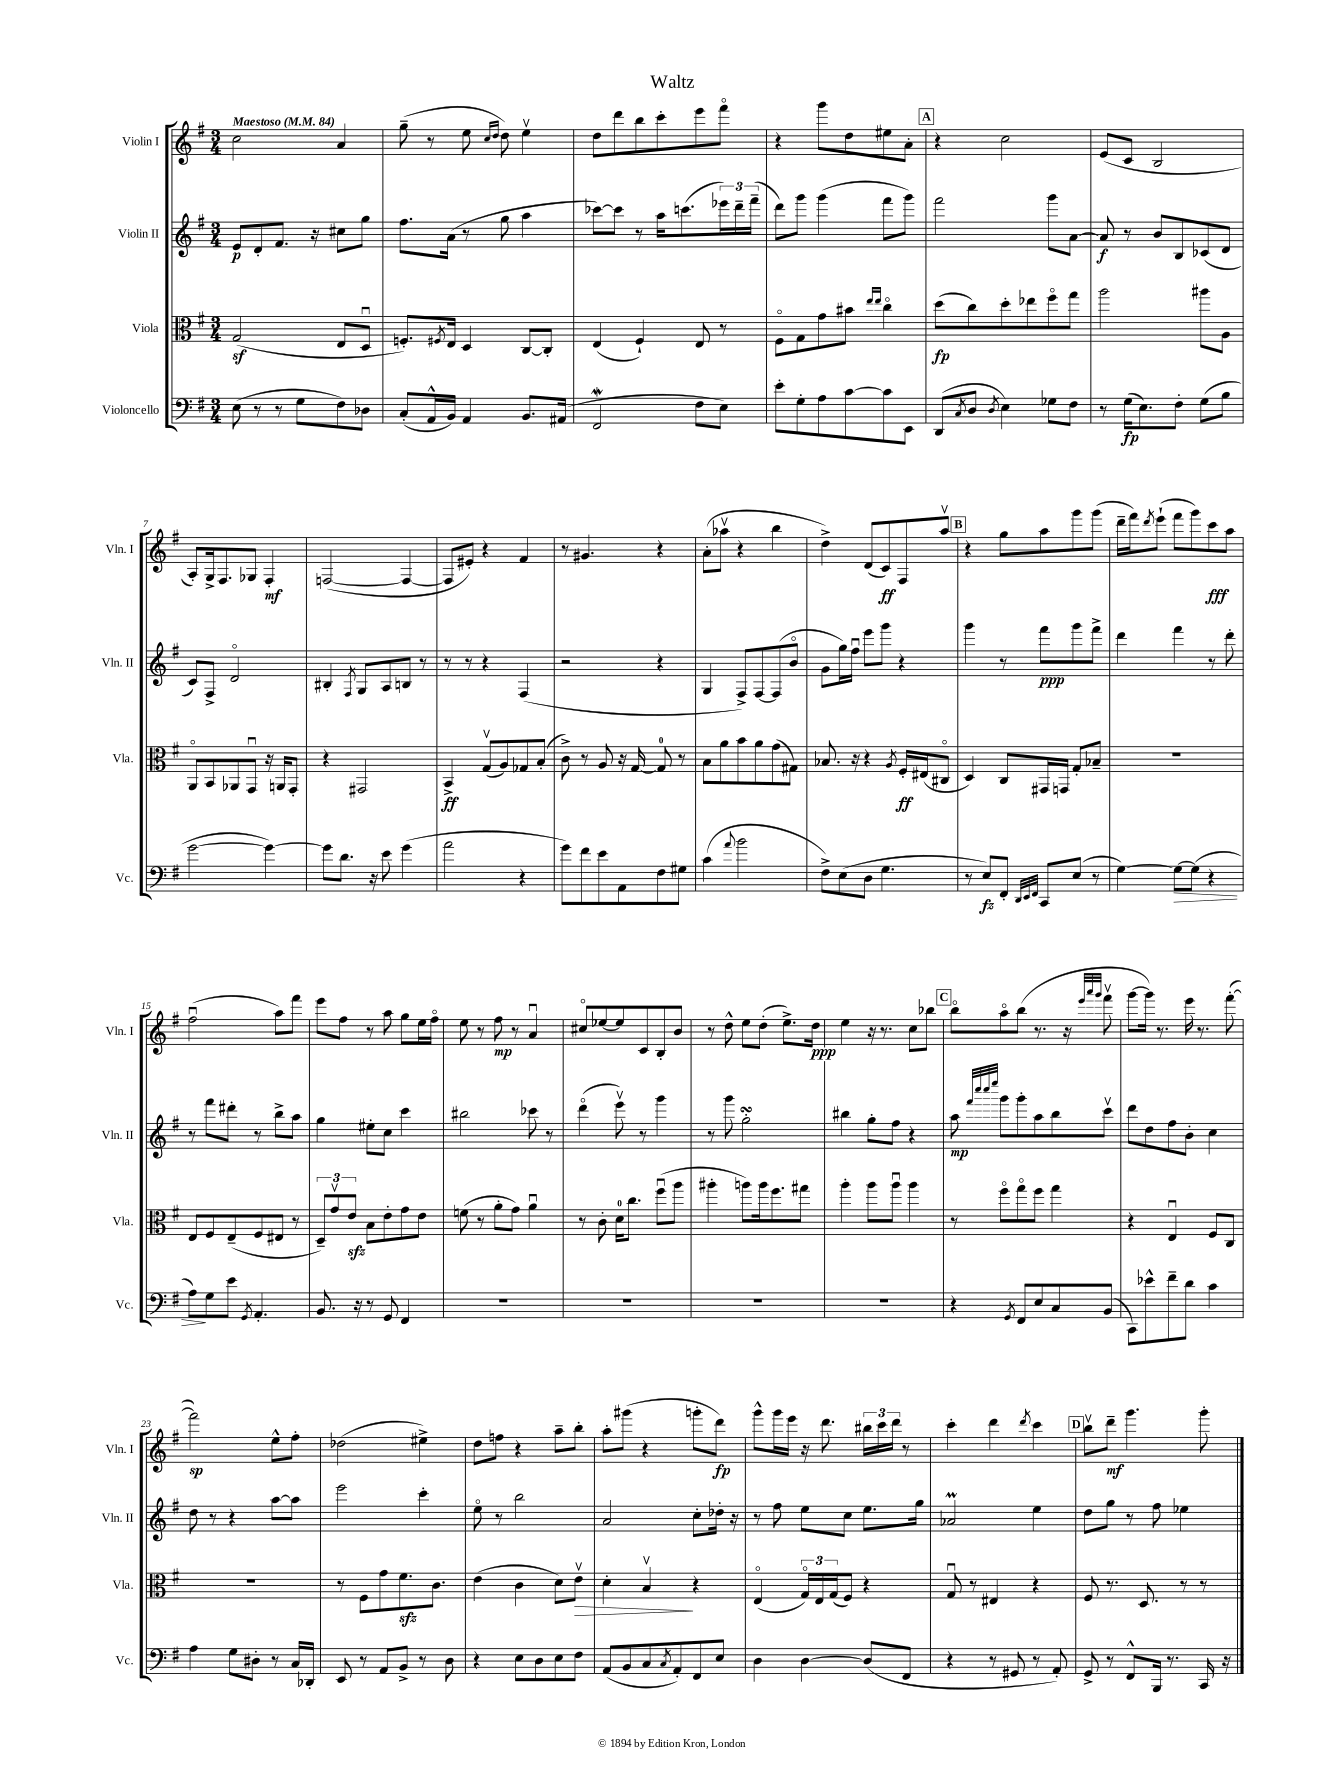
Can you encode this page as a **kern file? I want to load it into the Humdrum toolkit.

**kern	**dynam	**kern	**dynam	**kern	**dynam	**kern	**dynam
*part4	*part4	*part3	*part3	*part2	*part2	*part1	*part1
*staff4	*staff4	*staff3	*staff3	*staff2	*staff2	*staff1	*staff1
*I"Violoncello	*	*I"Viola	*	*I"Violin II	*	*I"Violin I	*
*I'Vc.	*	*I'Vla.	*	*I'Vln. II	*	*I'Vln. I	*
*clefF4	*	*clefC3	*	*clefG2	*	*clefG2	*
*k[f#]	*	*k[f#]	*	*k[f#]	*	*k[f#]	*
*M3/4	*	*M3/4	*	*M3/4	*	*M3/4	*
*MM84	*	*MM84	*	*MM84	*	*MM84	*
=1	=1	=1	=1	=1	=1	=1	=1
!	!	!	!	!	!	!LO:TX:a:B:t=Maestoso	!
(8E\	.	(2Gz/	.	8e/L	p	2cc\	.
8r	.	.	.	8d'/	.	.	.
8r	.	.	.	8.f#/J	.	.	.
8G\L	.	.	.	.	.	.	.
.	.	.	.	16r	.	.	.
8F#\)	.	8E/L	.	8cc#X\L	.	4a/	.
8D-X\J	.	8Du/J	.	8gg\J	.	.	.
=2	=2	=2	=2	=2	=2	=2	=2
(8C'/L	.	8.Fn'/L)	.	8.ff#\L	.	(8gg~\	.
16AA^^/L	.	.	.	.	.	8r	.
.	.	8qF#X/	.	.	.	.	.
16BB/JJ)	.	16E/Jk	.	(16a\Jk	.	.	.
4AA/	.	4D/	.	8r	.	8ee\	.
.	.	.	.	.	.	16qqcc/LL	.
.	.	.	.	.	.	16qqdd/JJ	.
.	.	.	.	8gg\	.	8dd\)	.
8.BB/L	.	[8C/L	.	4aa\	.	4eev\	.
.	.	8C'/J]	.	.	.	.	.
(16AA#X/Jk	.	.	.	.	.	.	.
=3	=3	=3	=3	=3	=3	=3	=3
2FF#W/	.	(4E/	.	[8ccc-X\L)	.	8dd\L	.
.	.	.	.	8ccc-\J]	.	8ddd\	.
.	.	4F#`/)	.	8r	.	8bb\	.
.	.	.	.	16aa\KL	.	8ccc'\	.
.	.	.	.	(8.cccn\	.	.	.
8F#\L	.	8E/	.	.	.	8eee\	.
8E\J)	.	8r	.	24eee-X\L)	.	8fff#\J	.
.	.	.	.	24ddd~\	.	.	.
.	.	.	.	(24fff#~\JJ	.	.	.
=4	=4	=4	=4	=4	=4	=4	=4
8e'\L	.	8F#\L	.	8ddd\L)	.	4r	.
8G'\	.	8G\	.	8ggg\J	.	.	.
8A\	.	8g\	.	(4ggg\	.	8ggg\L	.
[8c\	.	8b#X\J	.	.	.	8dd\	.
.	.	16qqee/LL	.	.	.	.	.
.	.	16qqee/JJ	.	.	.	.	.
8c\]	.	4cc\	.	8fff#\L	.	8ee#X\	.
8EE\J	.	.	.	8ggg\J)	.	8a'\J	.
!!LO:REH:place=s1:t=A
=5	=5	=5	=5	=5	=5	=5	=5
(8DD/L	.	(8dd\L	fp	2fff#\	.	4r	.
8qC/	.	.	.	.	.	.	.
8D/J	.	8cc\)	.	.	.	.	.
8qD/	.	.	.	.	.	.	.
4E\)	.	8dd'\	.	.	.	2cc\	.
.	.	8ee-X\	.	.	.	.	.
8G-X\L	.	8ff#\	.	8ggg\L	.	.	.
8F#\J	.	8gg\J	.	[8a\J	.	.	.
=6	=6	=6	=6	=6	=6	=6	=6
8r	.	2aa\	.	8a/]	f	(8e/L	.
(16G\KL	fp	.	.	8r	.	8c/J	.
8.E\)	.	.	.	.	.	.	.
.	.	.	.	8b/L	.	2B/	.
8F#'\J	.	.	.	8B/	.	.	.
(8G\L	.	8aa#X\L	.	(8c-X/	.	.	.
8B\J	.	8A\J	.	8d/J	.	.	.
!!LO:LB:g=z
=7	=7	=7	=7	=7	=7	=7	=7
[2g\	.	8AA/L	.	8c/L)	.	8A'/L)	.
.	.	8BB/	.	8F#^/J	.	16G^/k	.
.	.	.	.	.	.	8.F#/	.
.	.	8AA-X/	.	2d/	.	.	.
.	.	8GGu/J	.	.	.	8G-X/J	.
4g\_)	.	16r	.	.	.	4F#'/	mf
.	.	16AAn/KL	.	.	.	.	.
.	.	8GG'/J	.	.	.	.	.
=8	=8	=8	=8	=8	=8	=8	=8
8g\L]	.	4r	.	4B#X'/	.	([2Fn/	.
8.d\J	.	.	.	.	.	.	.
.	.	.	.	8qF#/	.	.	.
.	.	2GG#X/	.	8G/L	.	.	.
16r	.	.	.	.	.	.	.
8e\	.	.	.	8A/	.	.	.
(4g\	.	.	.	8Bn/J	.	4F/_	.
.	.	.	.	8r	.	.	.
=9	=9	=9	=9	=9	=9	=9	=9
2a\	.	4BB^/	ff	8r	.	8F/L]	.
.	.	.	.	8r	.	8e#X'/J)	.
.	.	(8Gv/L	.	4r	.	4r	.
.	.	8A/)	.	.	.	.	.
4r	.	8G-X/	.	(4F#/	.	4f#/	.
.	.	(8B'/J	.	.	.	.	.
=10	=10	=10	=10	=10	=10	=10	=10
8g\L)	.	8c^\)	.	2r	.	8r	.
8f#\	.	8r	.	.	.	4.g#X/	.
8e\	.	8A/	.	.	.	.	.
8AA\	.	16r	.	.	.	.	.
.	.	[16G/	.	.	.	.	.
8F#\	.	8G/]	.	4r	.	4r	.
8G#X\J	.	8r	.	.	.	.	.
=11	=11	=11	=11	=11	=11	=11	=11
(4c\	.	8B\L	.	4G/	.	(8a'\L	.
.	.	8a\	.	.	.	8aa-Xv\J	.
8qqa/	.	.	.	.	.	.	.
2b\	.	8b\	.	8F#^/L)	.	4r	.
.	.	8a\	.	[8F#/	.	.	.
.	.	(8g\	.	(8F#/]	.	4bb\	.
.	.	8G#X\J)	.	8b/J	.	.	.
=12	=12	=12	=12	=12	=12	=12	=12
8F#^\L)	.	8.B-X/	.	8g\L	.	4dd^\)	.
(8E\	.	.	.	16gg\L)	.	.	.
.	.	16r	.	16ff#u\JJ	.	.	.
8D\J	.	4r	.	8eee\L	.	(8d/L	.
4.G\	.	.	.	8ggg\J	.	8c/)	ff
.	.	8qA/	.	.	.	.	.
.	.	16F#'/LL	ff	4r	.	8F#/	.
.	.	(16E#X/J	.	.	.	.	.
.	.	8C#X/J	.	.	.	8aav/J	.
!!LO:REH:place=s1:t=B
=13	=13	=13	=13	=13	=13	=13	=13
8r	.	4D/)	.	4ggg\	.	4r	.
8E/L)	fz	.	.	.	.	.	.
8FF#'/J	.	8C/L	.	8r	.	8gg\L	.
32qqDD/LLL	.	.	.	.	.	.	.
32qqEE/	.	.	.	.	.	.	.
32qqFF#/JJJ	.	.	.	.	.	.	.
8CC/L	.	16GG#X/L	.	8fff#\L	ppp	8aa\	.
.	.	16GGn/JJ	.	.	.	.	.
(8E/J	.	8G'/L	.	8ggg\	.	8ggg\	.
8r	.	8B-X~/J	.	8fff#^\J	.	(8ggg\J	.
=14	=14	=14	=14	=14	=14	=14	=14
[4G\)	.	2.r	.	4ddd\	.	16ddd~\LL	.
.	.	.	.	.	.	16fff#\J)	.
.	.	.	.	.	.	8qddd/	.
.	.	.	.	.	.	(8eee`\J	.
!	!LO:HP:b	!	!	!	!	!	!
8G\L_	>	.	.	4fff#\	.	8fff#\L	.
(8G\J]	.	.	.	.	.	8ggg\)	.
4r	.	.	.	8r	.	8ccc\	fff
.	.	.	.	8ddd'\	.	8aa\J	.
!!LO:LB:g=z
=15	=15	=15	=15	=15	=15	=15	=15
8A\L)	.	8E/L	.	8r	.	(2ff#u\	.
8G\	]	8F#/	.	8fff#\L	.	.	.
8e\J	.	(8E~/	.	8ddd#X'\J	.	.	.
8qGG/	.	.	.	.	.	.	.
4.AA'/	.	8F#/	.	8r	.	.	.
.	.	8E#X/J	.	8bb^\L	.	8aa\L)	.
.	.	8r	.	8aa\J	.	8fff#\J	.
=16	=16	=16	=16	=16	=16	=16	=16
8.BB/	.	12D~/L)	.	4gg\	.	8eee\L	.
.	.	12gv/	.	.	.	.	.
.	.	.	.	.	.	8ff#\J	.
.	.	12ezz/J	.	.	.	.	.
16r	.	.	.	.	.	.	.
8r	.	8B\L	.	8ee#X'\L	.	8r	.
8GG/	.	8e'\	.	8cc\J	.	8aa\	.
4FF#/	.	8g\	.	4ccc\	.	8gg\L	.
.	.	8e\J	.	.	.	16ee\L	.
.	.	.	.	.	.	16ff#\JJ	.
=17	=17	=17	=17	=17	=17	=17	=17
2.r	.	(8fn\	.	2bb#X\	.	8ee\	.
.	.	8r	.	.	.	8r	.
.	.	8a'\L	.	.	.	8ff#\	mp
.	.	8g\J)	.	.	.	8r	.
.	.	4au\	.	8ccc-X\	.	4au/	.
.	.	.	.	8r	.	.	.
=18	=18	=18	=18	=18	=18	=18	=18
2.r	.	8r	.	(4ddd\	.	8cc#X/L	.
.	.	8c'\	.	.	.	[8ee-X/	.
.	.	16d\KL	.	8eeev\)	.	8ee-/]	.
.	.	8.cc\J	.	.	.	.	.
.	.	.	.	8r	.	8c/	.
.	.	(8ff#u\L	.	4ggg\	.	8B'/	.
.	.	8aa\J	.	.	.	8b/J	.
=19	=19	=19	=19	=19	=19	=19	=19
2.r	.	4aa#X'\	.	8r	.	8r	.
.	.	.	.	8ggg\	.	8dd^^\	.
.	.	8aan\L)	.	2ggsSSs'\	.	8ee\L	.
.	.	16aa\k	.	.	.	(8dd'\J	.
.	.	8.ff#\	.	.	.	.	.
.	.	.	.	.	.	8.ee^\L)	.
.	.	8gg#X\J	.	.	.	.	.
.	.	.	.	.	.	16dd\Jk	ppp
=20	=20	=20	=20	=20	=20	=20	=20
2.r	.	4aa'\	.	4bb#X\	.	4ee\	.
.	.	8aa\L	.	8gg'\L	.	16r	.
.	.	.	.	.	.	8.r	.
.	.	8aau\J	.	8ff#\J	.	.	.
.	.	4aa\	.	4r	.	8cc\L	.
.	.	.	.	.	.	8bb-X\J	.
!!LO:REH:place=s1:t=C
=21	=21	=21	=21	=21	=21	=21	=21
4r	.	8r	.	8aa\	mp	8bb\L	.
.	.	.	.	32qqfff#/LLL	.	.	.
.	.	.	.	32qqcccc/	.	.	.
.	.	.	.	32qqcccc/	.	.	.
.	.	.	.	32qqeeee/JJJ	.	.	.
.	.	8ff#\L	.	8ggg\L	.	8aa\	.
8qGG/	.	.	.	.	.	.	.
8FF#/L	.	8gg\	.	8ggg'\	.	(8bb\J	.
8E/	.	8ff#\J	.	8aa\	.	8.r	.
8C/	.	4gg\	.	8bb\	.	.	.
.	.	.	.	.	.	16r	.
.	.	.	.	.	.	32qqeee/LLL	.
.	.	.	.	.	.	32qqaaa/	.
.	.	.	.	.	.	32qqggg/JJJ	.
(8BB/J	.	.	.	8cccv\J	.	8fff#v\	.
=22	=22	=22	=22	=22	=22	=22	=22
8CC\L)	.	4r	.	8ddd\L	.	[8ggg\L	.
8e-X^^\	.	.	.	8dd\	.	16ggg\Jk])	.
.	.	.	.	.	.	8.r	.
8f#~\	.	4Eu/	.	8ff#\	.	.	.
8d\J	.	.	.	8b'\J	.	16eee\	.
.	.	.	.	.	.	8.r	.
4c\	.	8F#/L	.	4cc\	.	.	.
.	.	8C/J	.	.	.	([8fff#'\	.
!!LO:LB:g=z
=23	=23	=23	=23	=23	=23	=23	=23
4A\	.	2.r	.	8dd\	.	2fff#\])	sp
.	.	.	.	8r	.	.	.
8G\L	.	.	.	4r	.	.	.
8D#X'\J	.	.	.	.	.	.	.
8r	.	.	.	[8aa\L	.	8ee^^\L	.
16C/LL	.	.	.	8aa\J]	.	8ff#'\J	.
16DD-X'/JJ	.	.	.	.	.	.	.
=24	=24	=24	=24	=24	=24	=24	=24
8EE/	.	8r	.	2eee\	.	(2dd-X\	.
8r	.	8F#\L	.	.	.	.	.
8AA/L	.	8g\	.	.	.	.	.
8BB^/J	.	8.f#zz\	.	.	.	.	.
8r	.	.	.	4ccc'\	.	4ee#X^\)	.
.	.	8.c\J	.	.	.	.	.
8D\	.	.	.	.	.	.	.
=25	=25	=25	=25	=25	=25	=25	=25
4r	.	(4e\	.	8ee\	.	8dd\L	.
.	.	.	.	8r	.	8ffn\J	.
8E\L	.	4c\	.	2bb\	.	4r	.
8D\	.	.	.	.	.	.	.
8E\	.	8d\L)	.	.	.	8aa~\L	.
!	!	!	!LO:HP:b	!	!	!	!
8F#\J	.	8ev\J	>	.	.	8bb'\J	.
=26	=26	=26	=26	=26	=26	=26	=26
(8AA/L	.	4d'\	.	2a/	.	8aa'\L	.
8BB/	.	.	.	.	.	(8ggg#X\J	.
8C/	.	4Bv/	.	.	.	4r	.
8qC/	.	.	.	.	.	.	.
8AA'/)	.	.	.	.	.	.	.
8FF#/	.	4r	]	8cc'\L	.	8gggn'\L	.
8E/J	.	.	.	16dd-X'\Jk	.	8ddd\J)	fp
.	.	.	.	16r	.	.	.
=27	=27	=27	=27	=27	=27	=27	=27
4D\	.	(4E/	.	8r	.	8ggg^^\L	.
.	.	.	.	8ff#\	.	16ggg\L	.
.	.	.	.	.	.	16eee\JJ	.
[4D\	.	24G/LL)	.	8ee\L	.	16r	.
.	.	24E/	.	.	.	.	.
.	.	.	.	.	.	8.ddd\	.
.	.	(24G/J	.	.	.	.	.
.	.	8F#/J)	.	8cc\J	.	.	.
(8D/L]	.	4r	.	8.ee\L	.	24bb#X\LL	.
.	.	.	.	.	.	24ccc\	.
.	.	.	.	.	.	24ddd\JJ	.
8FF#/J	.	.	.	.	.	8r	.
.	.	.	.	16gg\Jk	.	.	.
=28	=28	=28	=28	=28	=28	=28	=28
4r	.	8Gu/	.	2a-XM/	.	4ccc'\	.
.	.	8r	.	.	.	.	.
8r	.	4E#X/	.	.	.	4ddd\	.
8GG#X/	.	.	.	.	.	.	.
.	.	.	.	.	.	8qddd/	.
8r	.	4r	.	4ee\	.	4ccc\	.
8AA'/)	.	.	.	.	.	.	.
!!LO:REH:place=s1:t=D
=29	=29	=29	=29	=29	=29	=29	=29
8GG^/	.	8F#/	.	8dd\L	.	8bbv\L	.
8r	.	8.r	.	8gg\J	.	8ddd~\J	mf
8FF#^^/L	.	.	.	8r	.	4.ggg\	.
.	.	8.D/	.	.	.	.	.
16BBB/Jk	.	.	.	8ff#\	.	.	.
8.r	.	.	.	.	.	.	.
.	.	8r	.	4ee-X\	.	.	.
16CC/	.	8r	.	.	.	8ggg'\	.
16r	.	.	.	.	.	.	.
==	==	==	==	==	==	==	==
*-	*-	*-	*-	*-	*-	*-	*-
